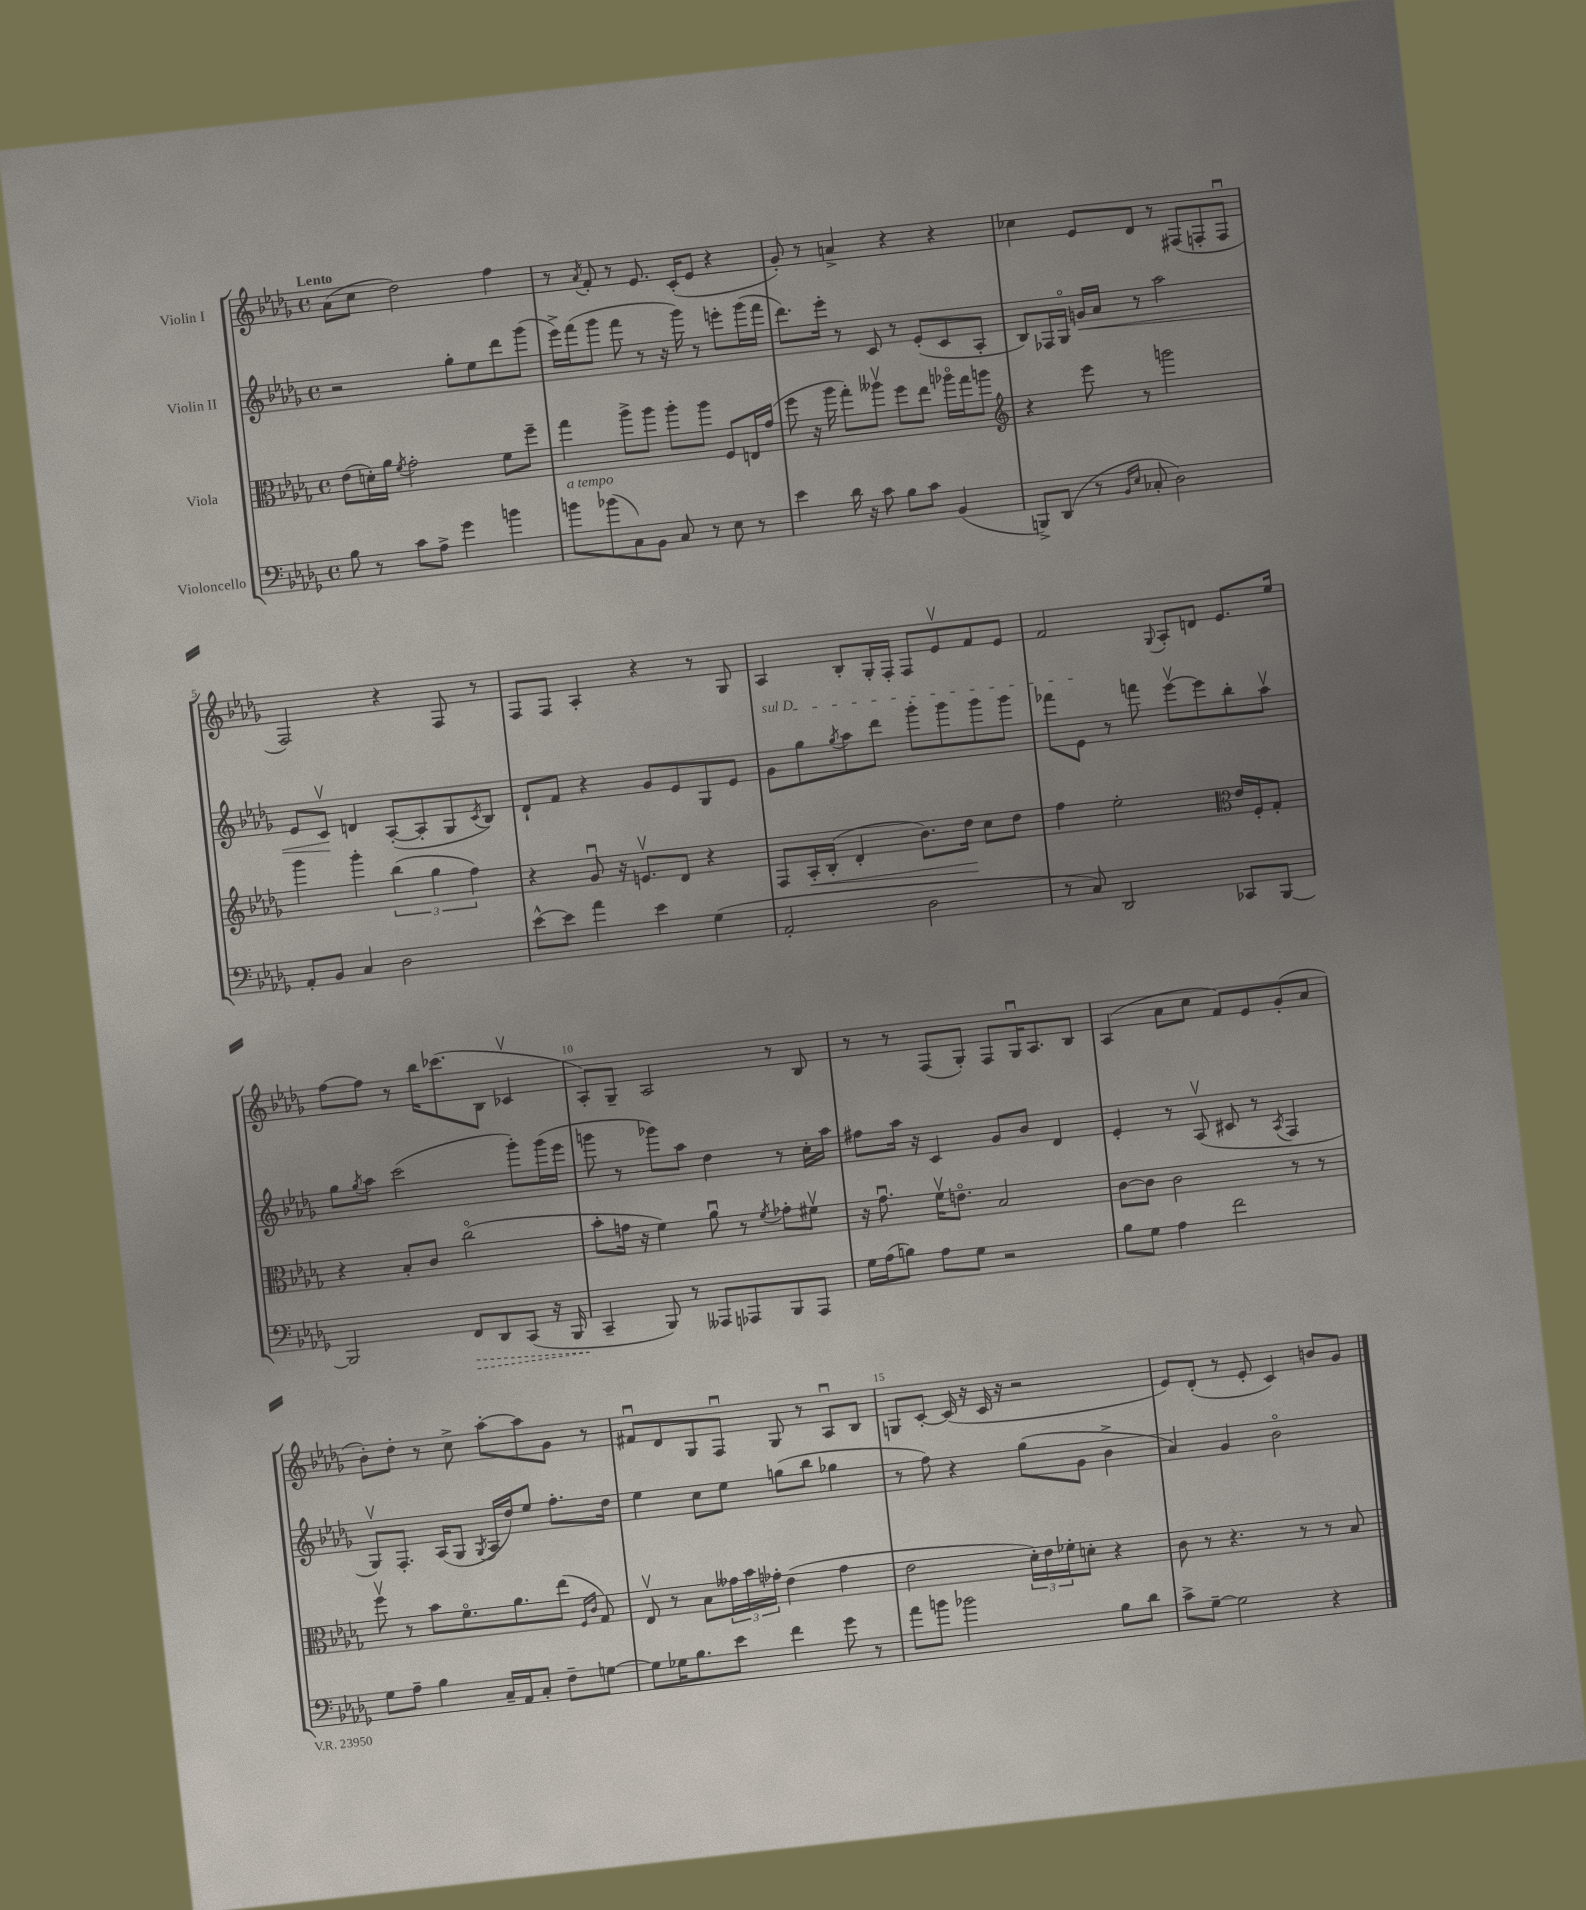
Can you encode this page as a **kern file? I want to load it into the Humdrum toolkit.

**kern	**dynam	**kern	**dynam	**kern	**dynam	**kern
*part4	*part4	*part3	*part3	*part2	*part2	*part1
*staff4	*staff4	*staff3	*staff3	*staff2	*staff2	*staff1
*I"Violoncello	*	*I"Viola	*	*I"Violin II	*	*I"Violin I
*clefF4	*	*clefC3	*	*clefG2	*	*clefG2
*k[b-e-a-d-g-]	*	*k[b-e-a-d-g-]	*	*k[b-e-a-d-g-]	*	*k[b-e-a-d-g-]
*M4/4	*	*M4/4	*	*M4/4	*	*M4/4
*met(c)	*	*met(c)	*	*met(c)	*	*met(c)
=1	=1	=1	=1	=1	=1	=1
!	!	!	!	!	!	!LO:TX:a:B:t=Lento
8B-\	.	(8e-\L	.	2r	.	(8a-\L
8r	.	16dn'\L)	.	.	.	8cc\J
.	.	16a-\JJ	.	.	.	.
.	.	8qf/	.	.	.	.
8c\L	.	2g-'\	.	.	.	2dd-\)
8A-^\J	.	.	.	.	.	.
4g-\	.	.	.	8gg-'\L	.	.
.	.	.	.	8ee-\	.	.
4bn\	.	8f\L	.	8ddd-\	.	4ff\
.	.	8ff~\J	.	(8ggg-\J	.	.
=2	=2	=2	=2	=2	=2	=2
!LO:TX:a:i:t=a tempo	!	!	!	!	!	!
8bn\L	.	4gg-\	.	16eee-^\LL)	.	8r
.	.	.	.	(16fff\J	.	.
.	.	.	.	.	.	8qa-/
(8b-X\	.	.	.	8ggg-\J	.	8f'/
8C\)	.	8aa-^\L	.	8fff\	.	8r
8BB-\J	.	8aa-\J	.	8r	.	8.e-/
8C/	.	8aa-'\L	.	16r	.	.
.	.	.	.	16ggg-\)	.	(16c'/KL
8r	.	8aa-\J	.	8r	.	8e-/J
8E-\	.	8F/L	.	8eeen'\L	.	4r
8r	.	16En/L	.	(16ggg-\L	.	.
.	.	(16g-/JJ	.	16fff\JJ	.	.
=3	=3	=3	=3	=3	=3	=3
4e-\	.	8ff\	.	8.ddd-\L)	.	8g-'/)
.	.	16r	.	.	.	8r
.	.	16aa-\	.	16eee-'\Jk	.	.
16d-\	.	8gg-'\L)	.	8r	.	4an^/
16r	.	.	.	.	.	.
8c\	.	8aa--Xv\J	.	8c/	.	.
8B-\L	.	8ff\L	.	8r	.	4r
8c\J	.	8ee-\J	.	(8e-'/L	.	.
(4BB-/	.	16aa-X\LL	.	8c/	.	4r
.	.	16gg-\J	.	.	.	.
.	.	8aan\J	.	8A-'/J	.	.
=4	=4	=4	=4	=4	=4	=4
*	*	*clefG2	*	*	*	*
8BBBn^/L)	.	4r	.	8B-/L)	.	4cc-X\
(8DD-/J	.	.	.	16F-X/L	.	.
.	.	.	.	16G-/JJ	.	.
!	!	!	!	!	!LO:HP:b	!
8r	.	8eee-\	.	16gn/LL	<	8e-/L
.	.	.	.	16a-/JJ	.	.
16qqBB-/LL	.	.	.	.	.	.
16qqE-/JJ	.	.	.	.	.	.
8C-X'/	.	8r	.	8r	.	8d-/J
2D-\)	.	2gggn\	.	2aa-\	.	8r
.	.	.	.	.	.	(8F#X/L
.	.	.	.	.	.	8Fn'/
.	.	.	.	.	.	8Fu/J
!!LO:LB:g=z
=5	=5	=5	=5	=5	=5	=5
8AA-'/L	.	4ggg-\	.	8e-/L	.	2F/)
8BB-/J	.	.	.	8cv/J	.	.
4C/	.	4ggg-'\	.	4dn/	[	.
2D-\	.	(6bb-\	.	([8A-'/L	.	4r
.	.	.	.	8A-'/]	.	.
.	.	6gg-\	.	.	.	.
.	.	.	.	8G-/	.	8F/
.	.	6ff\)	.	.	.	.
.	.	.	.	8qc/	.	.
.	.	.	.	8B-/J)	.	8r
=6	=6	=6	=6	=6	=6	=6
[8e-^^\L	.	4r	.	8d-`/L	.	8F/L
8e-\J]	.	.	.	8f/J	.	8F/J
4a-\	.	8g-u/	.	4r	.	4A-'/
.	.	16r	.	.	.	.
.	.	8.env/L	.	.	.	.
4e-\	.	.	.	8g-/L	.	4r
.	.	8d-/J	.	8e-/	.	.
(4G-\	.	4r	.	8G-/	.	8r
.	.	.	.	8e-/J	.	8G-/
=7	=7	=7	=7	=7	=7	=7
!	!	!	!	!LO:TX:a:i:t=sul D	!	!
2AA-'/	.	8F/L	.	8g-\L	.	4A-/
!	!	!	!LO:HP:b	!	!	!
.	.	16A-'/L	<	8gg-\	.	.
.	.	(16B-'/JJ	.	.	.	.
.	.	.	.	8qgg-/	.	.
.	.	4d-'/	.	8aa-\	.	8B-'/L
.	.	.	.	8ddd-\J	.	16G-'/L
.	.	.	.	.	.	16F'/JJ
2D-\	.	8.b-\L)	.	8ggg-'\L	.	8F/L
.	.	.	.	8ggg-\	.	8e-v/
.	.	16dd-\Jk	.	.	.	.
.	.	8cc\L	[	8ggg-\	.	8f/
.	.	8dd-\J	.	8ggg-\J	.	8e-/J
=8	=8	=8	=8	=8	=8	=8
8r	.	4ff\	.	8fff-X\L	.	2f/
8C/)	.	.	.	8e-\J	.	.
2DD-/	.	2ee-'\	.	8r	.	.
.	.	.	.	8fffn\	.	.
.	.	.	.	.	.	8qqG-/
.	.	.	.	[8eee-v\L	.	8A-'/L
.	.	.	.	8eee-\]	.	8dn/J
*	*	*clefC3	*	*	*	*
8CC-X/L	.	16e-/LL	.	8bb-'\	.	8.e-/L
.	.	16F'/J	.	.	.	.
[8BBB-/J	.	8G-'/J	.	8aa-v\J	.	.
.	.	.	.	.	.	16ee-/Jk
!!LO:LB:g=z
=9	=9	=9	=9	=9	=9	=9
2BBB-/]	.	4r	.	8gg-\L	.	[8ff\L
.	.	.	.	8qgg-/	.	.
.	.	.	.	8aa-\J	.	8ff\J]
.	.	8B-'/L	.	(2ccc\	.	8r
.	.	8c/J	.	.	.	16bb-\KL
.	.	.	.	.	.	(8.ccc-X\
!	!LO:HP:b	!	!	!	!	!
8FF/L	>	(2cc\	.	.	.	.
8DD-/	.	.	.	.	.	8B-\J
(8CC/J	.	.	.	8ggg-'\L)	.	4c-Xv/
16r	.	.	.	(16ggg-\L	.	.
16BBB-/	.	.	.	16eee-\JJ	.	.
=10	=10	=10	=10	=10	=10	=10
4CC~/	.	8b-'\L	.	8gggn\	.	8A-'/L)
.	.	16gn\Jk	.	8r	.	8G-~/J
.	.	16r	.	.	.	.
8BBB-/)	]	4f\)	.	8ggg-X\L)	.	2A-/
8r	.	.	.	8aa-\J	.	.
8AAA--X/L	.	8a-u\	.	4dd-\	.	.
8AAA-X/	.	8r	.	.	.	.
.	.	8qf/	.	.	.	.
8BBB-/	.	8g-X'\L	.	8r	.	8r
8AAA-/J	.	8f#Xv\J	.	16cc'\LL	.	8B-/
.	.	.	.	16aa-\JJ	.	.
=11	=11	=11	=11	=11	=11	=11
16G-\LL	.	16r	.	8ff#X\L	.	8r
(16A-\J	.	8.g-u\	.	.	.	.
8Bn\J)	.	.	.	16aa-\Jk	.	8r
.	.	.	.	16r	.	.
8A-\L	.	16fv\KL	.	4c/	.	(8F/L
.	.	8.en\J	.	.	.	.
8G-\J	.	.	.	.	.	8G-'/J)
2r	.	2B-/	.	8g-/L	.	8F/L
.	.	.	.	8b-/J	.	16G-u/K
.	.	.	.	.	.	8.A-/
.	.	.	.	4d-/	.	.
.	.	.	.	.	.	8B-/J
=12	=12	=12	=12	=12	=12	=12
8B-\L	.	[8c\L	.	4e-'/	.	(4A-/
8G-\J	.	8c\J]	.	.	.	.
4A-\	.	2c\	.	8r	.	8a-\L
.	.	.	.	(8A-v/	.	8cc\J
2f\	.	.	.	8c#X/	.	8f/L)
.	.	.	.	8r	.	8e-/
.	.	.	.	8qA-/	.	.
.	.	8r	.	4F/	.	(8g-'/
.	.	8r	.	.	.	8a-/J
!!LO:LB:g=z
=13	=13	=13	=13	=13	=13	=13
8G-\L	.	8ffv\	.	8G-v/L)	.	8b-'\L)
8A-~\J	.	8r	.	8.F'/J	.	8dd-'\J
4B-\	.	8b-\L	.	.	.	8r
.	.	.	.	(16A-/KL	.	.
.	.	8.f\	.	8G-/J	.	8cc^\
.	.	.	.	8qG-/	.	.
16C~/LL	.	.	.	16A-/LL	.	[8aa-'\L
16AA-/J	.	8.a-\	.	16dd-/J)	.	.
8C'/J	.	.	.	8ee-/J	.	8aa-\]
8F~\L	.	(8ee-\J	.	8.ff'\L	.	8g-\J
.	.	16qqF/LL	.	.	.	.
.	.	16qqc/JJ	.	.	.	.
[8Gn\J	.	8G-/)	.	.	.	8r
.	.	.	.	16dd-\Jk	.	.
=14	=14	=14	=14	=14	=14	=14
8G\L]	.	8E-v/	.	4ee-\	.	8f#Xu/L
16G-X\K	.	8r	.	.	.	8d-/
8.B-\	.	.	.	.	.	.
.	.	8B-\L	.	8cc\L	.	8G-/
8e-\J	.	24g--X\L	.	8ee-\J	.	8Fu/J
.	.	24b-\	.	.	.	.
.	.	24g-X'\JJ	.	.	.	.
4f\	.	(4e-\	.	(8ggn\L	.	8G-/
.	.	.	.	8bb-\J	.	8r
8g-\	.	4g-\	.	4gg-X\	.	8A-u/L
8r	.	.	.	.	.	8B-/J
=15	=15	=15	=15	=15	=15	=15
8a-\L	.	2e-\	.	8r	.	8Gn/L
8bn\J	.	.	.	8ff\)	.	[8c'/J
2b-X\	.	.	.	4r	.	(16c/]
.	.	.	.	.	.	16r
.	.	.	.	.	.	16c/
.	.	.	.	.	.	16r
.	.	24d-'\LL)	.	(8gg-\L	.	2r
.	.	24e-\	.	.	.	.
.	.	24f-X'\J	.	.	.	.
.	.	8dn'\J	.	8g-\J	.	.
8B-\L	.	4r	.	4b-^\	.	.
8d-\J	.	.	.	.	.	.
=16	=16	=16	=16	=16	=16	=16
8c^\L	.	8c\	.	4a-/)	.	8e-/L)
[8G-~\J	.	8r	.	.	.	(8d-'/J
2G-\]	.	4.r	.	4g-/	.	8r
.	.	.	.	.	.	8e-'/
.	.	.	.	2b-\	.	4c/)
.	.	8r	.	.	.	.
4r	.	8r	.	.	.	8bn/L
.	.	8B-/	.	.	.	8g-/J
==	==	==	==	==	==	==
*-	*-	*-	*-	*-	*-	*-
